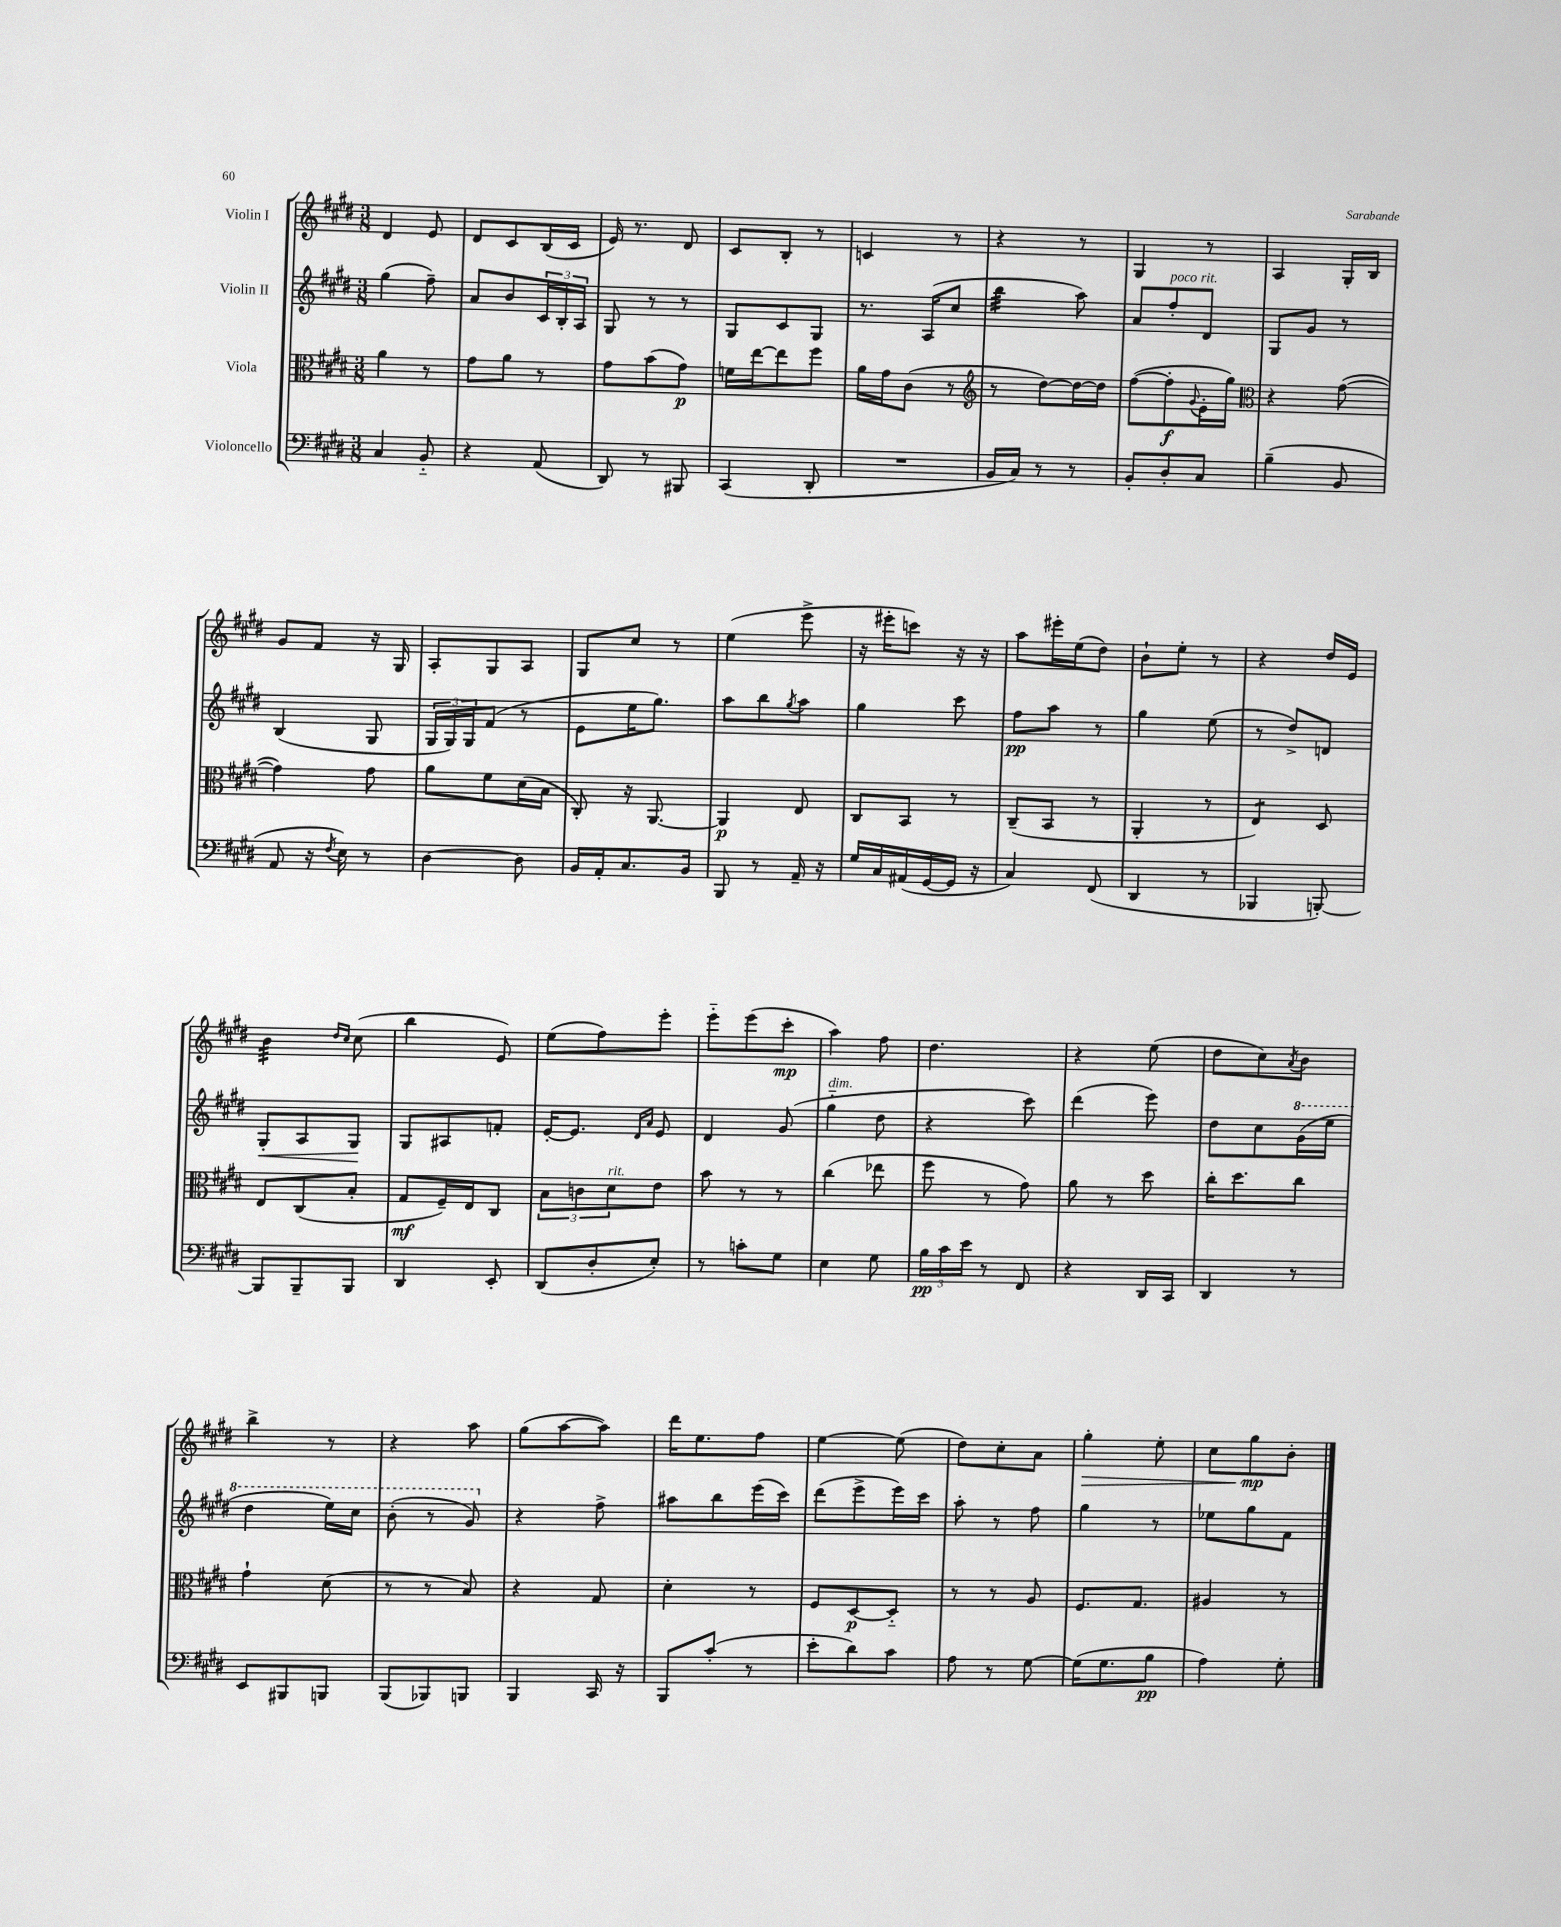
<<
\new StaffGroup <<
\new Staff = "s0" \with { instrumentName = "Violin I" } {
    \clef treble \key e \major \numericTimeSignature \time 3/8
    dis'4 e'8 |
    dis'8 cis'8 b16( cis'16 |
    e'16) r8. dis'8 |
    cis'8 b8-. r8 |
    c'4 r8 |
    r4 r8 |
    gis4 r8 |
    a4 gis16-. b16 |
    gis'8 fis'8 r16 gis16 |
    a8-. gis8 a8 |
    gis8 cis''8 r8 |
    e''4( e'''8-> |
    r16 eis'''16-. c'''8) r16 r16 |
    a''8 eis'''16-. e''16( dis''8) |
    b'8-! e''8-. r8 |
    r4 dis''16 e'16 |
    b'4:32 \grace { dis''16 cis''16 } cis''8( |
    b''4 e'8) |
    e''8( fis''8) e'''8-. |
    e'''8-_ e'''8( cis'''8-.\mp |
    a''4) fis''8 |
    dis''4. |
    r4 e''8( |
    dis''8 cis''8) \acciaccatura { a'8 } b'8 |
    b''4-> r8 |
    r4 a''8 |
    gis''8( a''8~ a''8) |
    dis'''16 e''8. fis''8 |
    e''4~ e''8( |
    dis''8) cis''8-. a'8 |
    gis''4-.\> e''8-. |
    cis''8 gis''8\mp\! b'8-. \bar "|." |
}
\new Staff = "s1" \with { instrumentName = "Violin II" } {
    \clef treble \key e \major \numericTimeSignature \time 3/8
    gis''4( fis''8--) |
    a'8 b'8 \tuplet 3/2 { cis'16 b16-. a16 } |
    gis8 r8 r8 |
    gis8 cis'8 gis8 |
    r8. a16( cis''8 |
    b''4:32 a''8) |
    a'8 fis''8-.^\markup { \italic "poco rit." } dis'8 |
    gis8 gis'8 r8 |
    b4( gis8 |
    \tuplet 3/2 { gis16 gis16) gis16 } fis'8( r8 |
    e'8 e''16 gis''8.) |
    a''8 b''8 \acciaccatura { gis''8 } a''8 |
    gis''4 cis'''8 |
    fis''8\pp a''8 r8 |
    gis''4 e''8( |
    r8 dis''8->) d'8 |
    gis8-.\< a8 gis8\! |
    gis8 ais8 f'8-. |
    e'16~-. e'8. \grace { dis'16 a'16 } e'8 |
    dis'4 gis'8( |
    gis''4-_^\markup { \italic "dim." } dis''8 |
    r4 cis'''8) |
    dis'''4( e'''8) |
    dis''8 cis''8 \ottava #1 gis''16( e'''16 |
    dis'''4 e'''16) cis'''16 |
    b''8-.( r8 gis''8) \ottava #0 |
    r4 fis''8-> |
    ais''8 b''8 e'''16( cis'''16) |
    dis'''8( e'''8-> e'''16) cis'''16 |
    a''8-. r8 fis''8 |
    gis''4 r8 |
    ees''8 gis''8 fis'8 \bar "|." |
}
\new Staff = "s2" \with { instrumentName = "Viola" } {
    \clef alto \key e \major \numericTimeSignature \time 3/8
    a'4 r8 |
    gis'8 a'8 r8 |
    gis'8 b'8( gis'8\p) |
    f'16 e''16~ e''8 fis''8 |
    a'16 gis'16 cis'8( r8 |
    \clef treble r8 dis''8~) dis''16~ dis''16 |
    fis''8~( fis''8-.\f \appoggiatura { gis'8 } e'16-. gis''16) |
    \clef alto r4 gis'8~( |
    gis'4) gis'8 |
    a'8 fis'8 dis'16( b16 |
    cis8-.) r16 a,8.~ |
    a,4\p e8 |
    cis8 b,8 r8 |
    cis8--( b,8 r8 |
    a,4-. r8 |
    e4:8) dis8 |
    e8 cis8( b8-. |
    gis8\mf fis16--) e16 cis8 |
    \tuplet 3/2 { b8 c'8 dis'8^\markup { \italic "rit." } } e'8 |
    b'8 r8 r8 |
    cis''4( ees''8 |
    fis''8 r8 gis'8) |
    a'8 r8 dis''8 |
    cis''16-. dis''8. cis''8 |
    gis'4-! dis'8( |
    r8 r8 b8) |
    r4 gis8 |
    dis'4-. r8 |
    fis8 dis8~\p dis8-_ |
    r8 r8 a8 |
    fis8. gis8. |
    ais4 r8 \bar "|." |
}
\new Staff = "s3" \with { instrumentName = "Violoncello" } {
    \clef bass \key e \major \numericTimeSignature \time 3/8
    cis4 b,8-_ |
    r4 a,8( |
    dis,8) r8 bis,,8 |
    cis,4( dis,8-. |
    R4. |
    b,16 cis16) r8 r8 |
    b,8-. dis8-. cis8 |
    b4--( b,8 |
    a,8 r16 \acciaccatura { fis8 } e16) r8 |
    dis4~ dis8 |
    b,16 a,16-. cis8. b,16 |
    b,,8 r8 a,16-- r16 |
    gis16 cis16 ais,16( gis,16~ gis,16 r16 |
    cis4) fis,8( |
    dis,4 r8 |
    bes,,4 b,,8~-.) |
    b,,8 b,,8-- b,,8 |
    dis,4 e,8-. |
    dis,8( dis8-. e8-.) |
    r8 c'8-. gis8 |
    e4 gis8 |
    \tuplet 3/2 { b16\pp cis'16 e'16 } r8 fis,8 |
    r4 dis,16 cis,16 |
    dis,4 r8 |
    e,8 bis,,8 b,,8 |
    b,,8( bes,,8) b,,8 |
    b,,4 cis,16 r16 |
    b,,8 cis'8-.( r8 |
    e'8-. dis'8) cis'8 |
    a8 r8 gis8~ |
    gis16( gis8. b8\pp |
    a4) gis8-. \bar "|." |
}
>>
>>
\layout { \context { \Score \remove "Bar_number_engraver" } }
